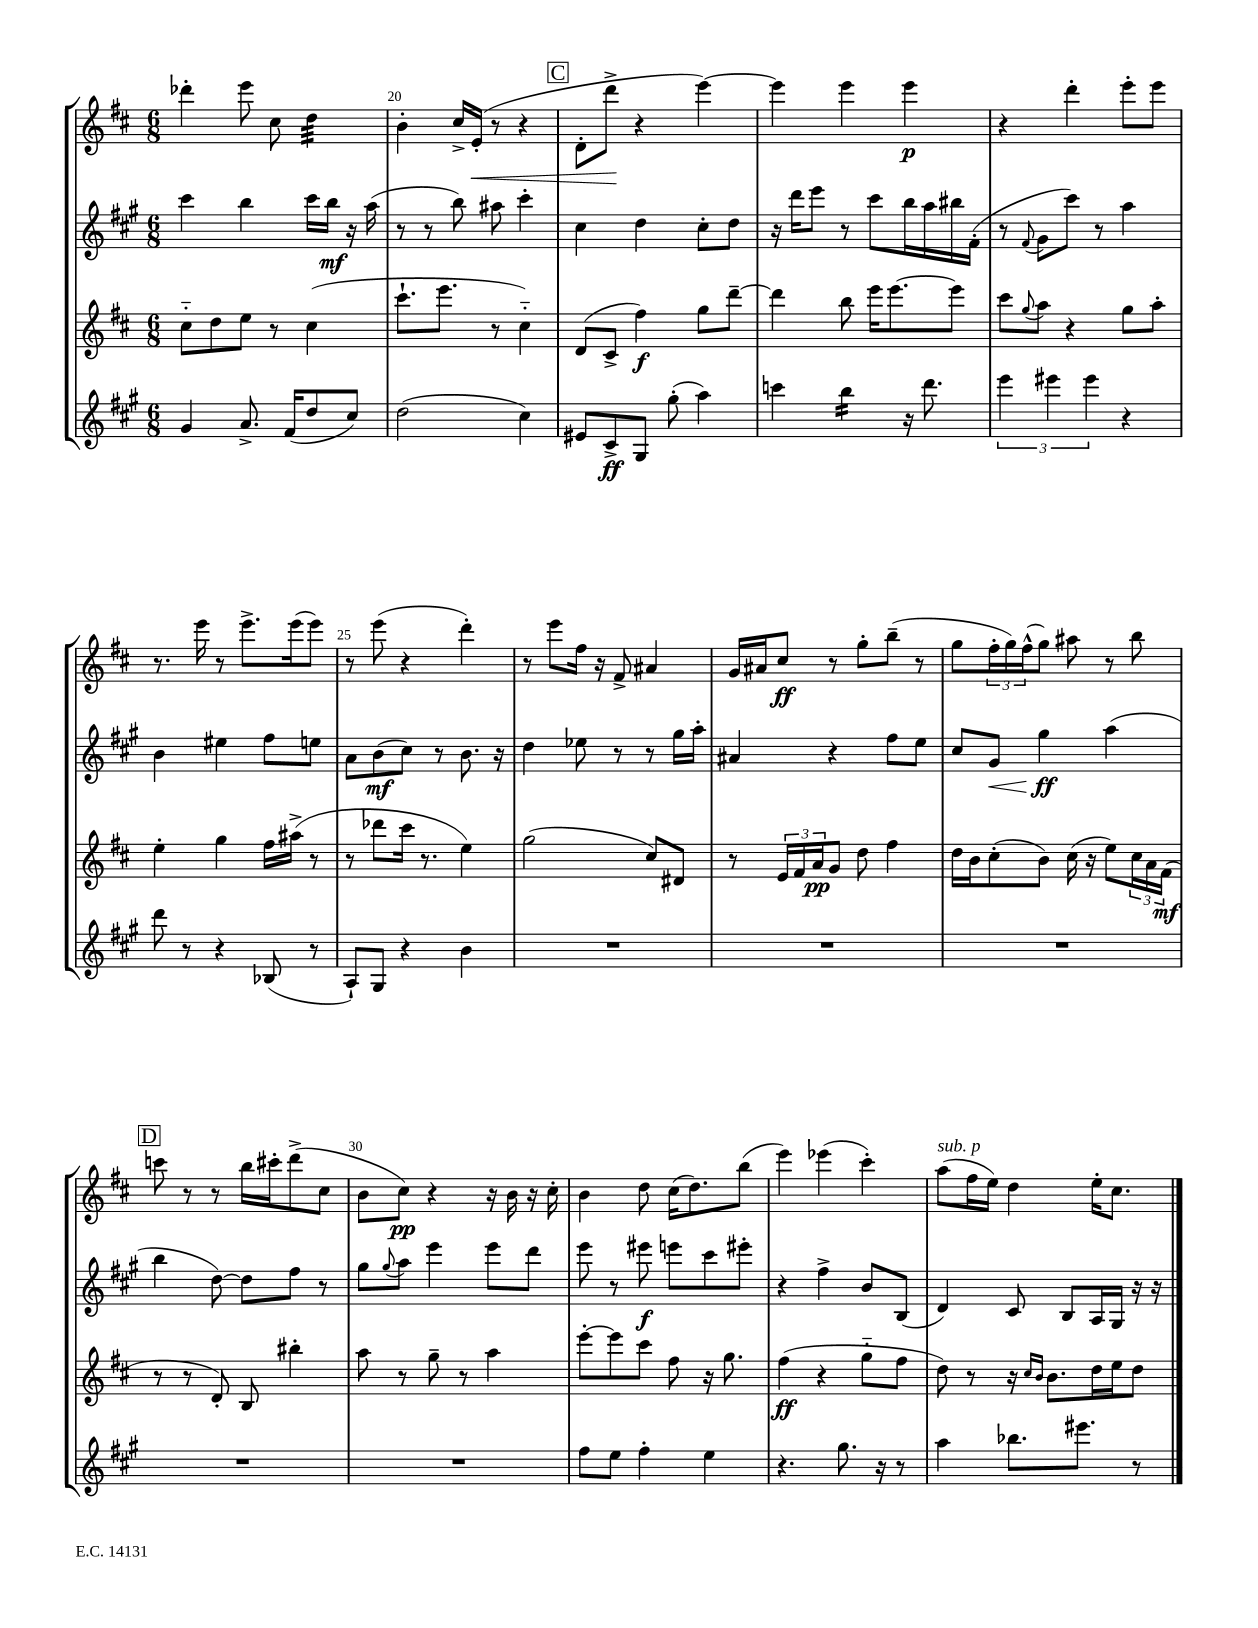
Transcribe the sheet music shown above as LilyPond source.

<<
\new StaffGroup <<
\new Staff = "s0" {
    \clef treble \key d \major \numericTimeSignature \time 6/8
    des'''4-. e'''8 cis''8 d''4:32 |
    b'4-. cis''16-> e'16-.\<( r8 r4 |
    \mark \markup { \box "C" } d'8-. d'''8->\! r4 e'''4~) |
    e'''4 e'''4 e'''4\p |
    r4 d'''4-. e'''8-. e'''8 |
    r8. e'''16 r8 e'''8.-> e'''16( e'''8) |
    r8 e'''8( r4 d'''4-.) |
    r8 e'''8 fis''16 r16 fis'8-> ais'4 |
    g'16 ais'16 cis''8\ff r8 g''8-. b''8--( r8 |
    g''8 \tuplet 3/2 { fis''16-. g''16) fis''16-^( } g''8) ais''8 r8 b''8 |
    \mark \markup { \box "D" } c'''8 r8 r8 b''16 cis'''16-. d'''8->( cis''8 |
    b'8 cis''8\pp) r4 r16 b'16 r16 cis''16-. |
    b'4 d''8 cis''16( d''8.) b''8( |
    e'''4) ees'''4( cis'''4-.) |
    a''8^\markup { \italic "sub. p" }( fis''16 e''16) d''4 e''16-. cis''8. \bar "|." |
}
\new Staff = "s1" {
    \clef treble \key a \major \numericTimeSignature \time 6/8
    cis'''4 b''4 cis'''16 b''16\mf r16 a''16( |
    r8 r8 b''8) ais''8 cis'''4-. |
    \mark \markup { \box "C" } cis''4 d''4 cis''8-. d''8 |
    r16 d'''16 e'''8 r8 cis'''8 b''16 a''16 bis''16 fis'16-.( |
    r8 \appoggiatura { fis'8 } gis'8 cis'''8) r8 a''4 |
    b'4 eis''4 fis''8 e''8 |
    a'8 b'8\mf( cis''8) r8 b'8. r16 |
    d''4 ees''8 r8 r8 gis''16 a''16-. |
    ais'4 r4 fis''8 e''8 |
    cis''8 gis'8\< gis''4\ff\! a''4( |
    \mark \markup { \box "D" } b''4 d''8~) d''8 fis''8 r8 |
    gis''8 \appoggiatura { gis''8 } a''8 e'''4 e'''8 d'''8 |
    e'''8 r8 eis'''8\f e'''8 cis'''8 eis'''8-. |
    r4 fis''4-> b'8 b8( |
    d'4) cis'8 b8 a16 gis16 r16 r16 \bar "|." |
}
\new Staff = "s2" {
    \clef treble \key d \major \numericTimeSignature \time 6/8
    cis''8-_ d''8 e''8 r8 cis''4( |
    cis'''8.-! e'''8. r8 cis''4-_) |
    \mark \markup { \box "C" } d'8( cis'8-> fis''4\f) g''8 d'''8~-- |
    d'''4 b''8 e'''16 e'''8.~ e'''8 |
    cis'''8 \appoggiatura { g''8 } a''8 r4 g''8 a''8-. |
    e''4-. g''4 fis''16 ais''16->( r8 |
    r8 des'''8 cis'''16 r8. e''4) |
    g''2( cis''8) dis'8 |
    r8 \tuplet 3/2 { e'16 fis'16 a'16\pp } g'8 d''8 fis''4 |
    d''16 b'16 cis''8-.( b'8) cis''16( r16 e''8) \tuplet 3/2 { cis''16 a'16 fis'16\mf( } |
    \mark \markup { \box "D" } r8 r8 d'8-.) b8 bis''4-. |
    a''8 r8 g''8-- r8 a''4 |
    e'''8~-. e'''8 cis'''8 fis''8 r16 g''8. |
    fis''4\ff( r4 g''8-_ fis''8 |
    d''8) r8 r16 \grace { cis''16 b'16 } b'8. d''16 e''16 d''8 \bar "|." |
}
\new Staff = "s3" {
    \clef treble \key a \major \numericTimeSignature \time 6/8
    gis'4 a'8.-> fis'16( d''8 cis''8) |
    d''2( cis''4) |
    \mark \markup { \box "C" } eis'8 cis'8->\ff gis8 gis''8-.( a''4) |
    c'''4 b''4:16 r16 d'''8. |
    \tuplet 3/2 { e'''4 eis'''4 eis'''4 } r4 |
    d'''8 r8 r4 bes8( r8 |
    a8-!) gis8 r4 b'4 |
    R2. |
    R2. |
    R2. |
    \mark \markup { \box "D" } R2. |
    R2. |
    fis''8 e''8 fis''4-. e''4 |
    r4. gis''8. r16 r8 |
    a''4 bes''8. eis'''8. r8 \bar "|." |
}
>>
>>
\layout { \context { \Score currentBarNumber = #19 \override BarNumber.break-visibility = ##(#f #t #t) barNumberVisibility = #(every-nth-bar-number-visible 5) } }
